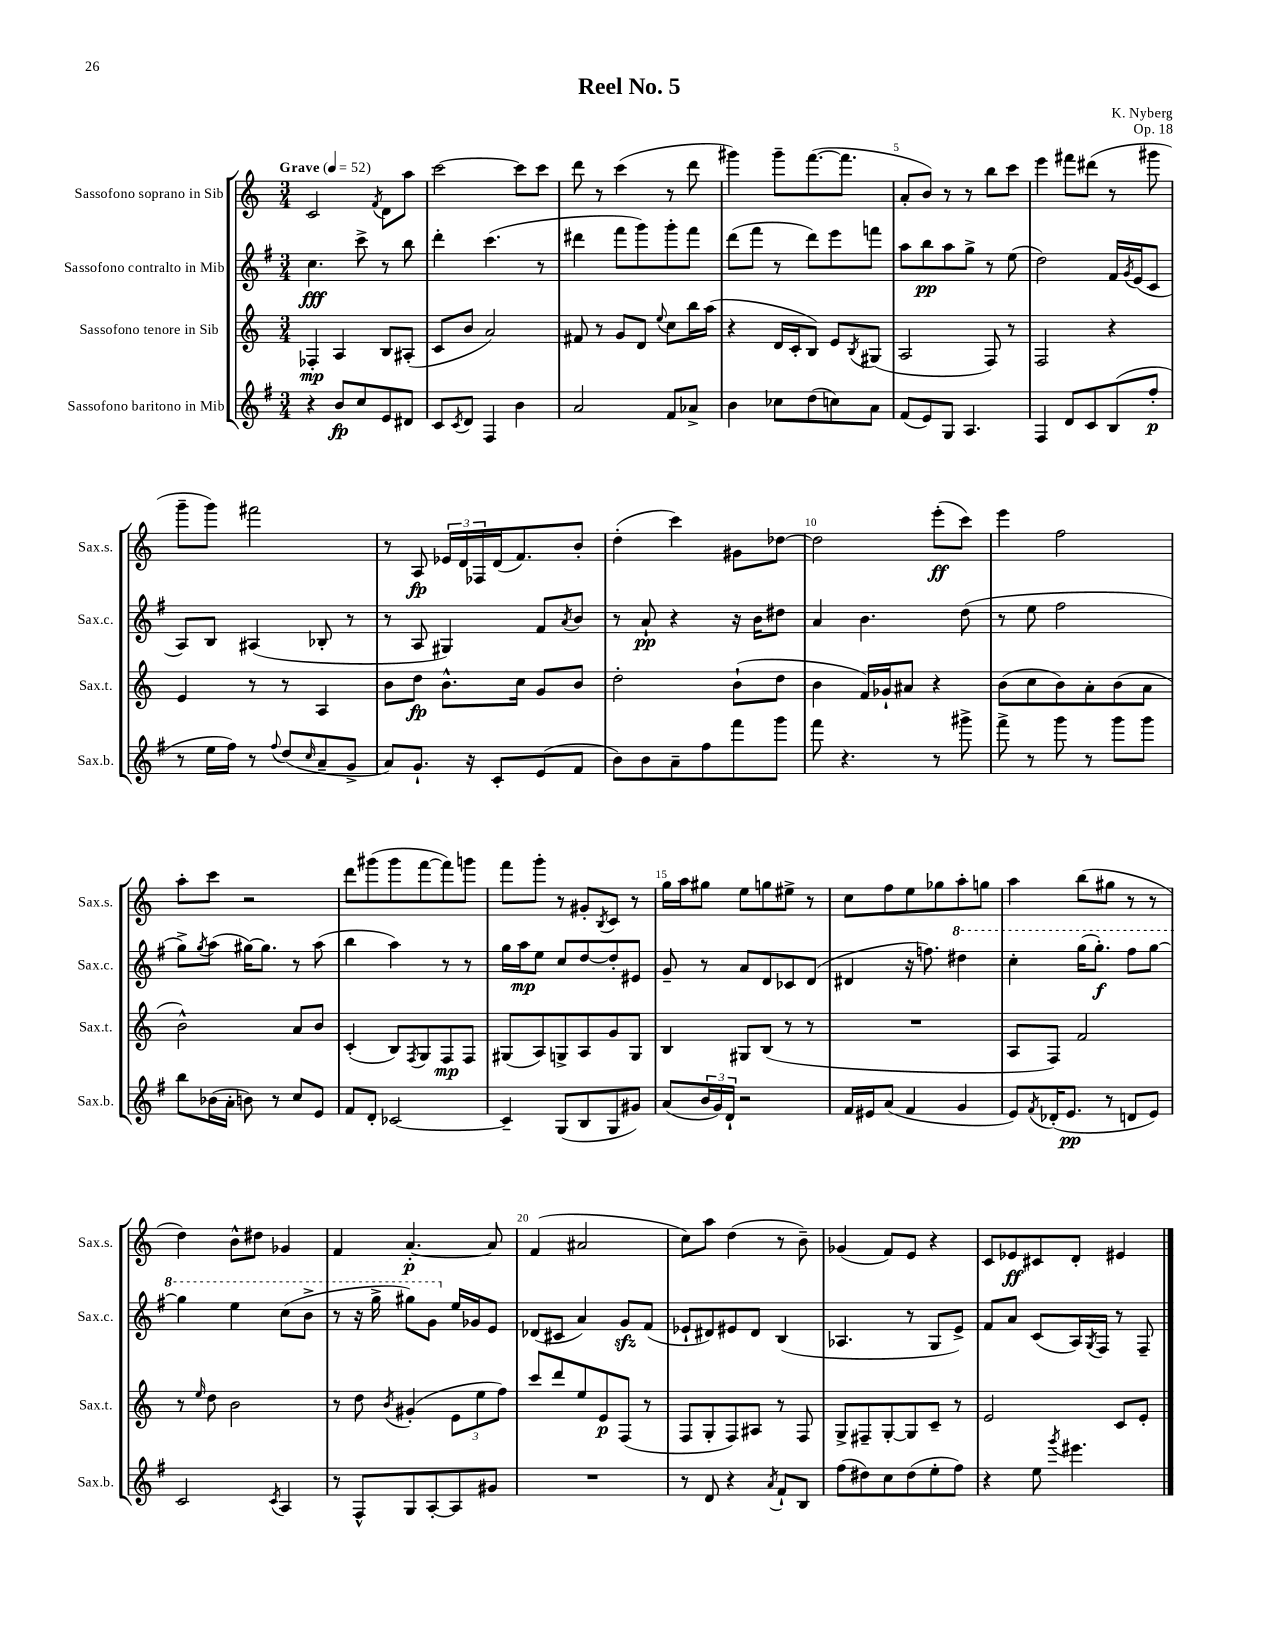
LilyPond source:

\header { title = "Reel No. 5" composer = "K. Nyberg" opus = "Op. 18" }
<<
\new StaffGroup <<
\new Staff = "s0" \with { instrumentName = "Sassofono soprano in Sib" shortInstrumentName = "Sax.s." } {
    \clef treble \key c \major \numericTimeSignature \time 3/4 \tempo "Grave" 4 = 52
    c'2 \acciaccatura { f'8 } d'8 a''8 |
    c'''2~ c'''8 c'''8 |
    d'''8 r8 c'''4( r8 d'''8 |
    gis'''4) gis'''8-- f'''8.~( f'''8. |
    a'8-. b'8) r8 r8 b''8 c'''8 |
    e'''4 fis'''8 dis'''8( r8 gis'''8 |
    g'''8-- g'''8) fis'''2 |
    r8 a8\fp \tuplet 3/2 { ees'16 d'16 fes16 } d'16( f'8.) b'8-. |
    d''4-.( c'''4) gis'8 des''8~ |
    des''2 e'''8-.\ff( c'''8) |
    e'''4 f''2 |
    a''8-. c'''8 r2 |
    d'''8 gis'''8( gis'''8 f'''8~ f'''8) g'''8 |
    f'''8 g'''8-. r8 gis'8-. \acciaccatura { b8 } c'8 r8 |
    g''16 a''16 gis''8 e''8 g''8 eis''8-> r8 |
    c''8 f''8 e''8 ges''8 a''8-. g''8 |
    a''4 b''8( gis''8 r8 r8 |
    d''4) b'8-^ dis''8 ges'4 |
    f'4 a'4.~-.\p a'8 |
    f'4( ais'2 |
    c''8) a''8 d''4( r8 b'8--) |
    ges'4( f'8) e'8 r4 |
    c'8 ees'8\ff cis'8 d'8-. eis'4 \bar "|." |
}
\new Staff = "s1" \with { instrumentName = "Sassofono contralto in Mib" shortInstrumentName = "Sax.c." } {
    \clef treble \key g \major \numericTimeSignature \time 3/4
    c''4.\fff c'''8-> r8 b''8 |
    d'''4-. c'''4.( r8 |
    dis'''4 fis'''8 g'''8) g'''8-. fis'''8 |
    d'''8( fis'''8 r8 d'''8) e'''8 f'''8 |
    a''8 b''8\pp a''8 g''8-> r8 e''8( |
    d''2) fis'16 \acciaccatura { g'8 } e'16( c'8 |
    a8) b8 ais4( bes8-. r8 |
    r8 a8 gis4) fis'8 \acciaccatura { a'8 } b'8 |
    r8 a'8-!\pp r4 r16 b'16 dis''8 |
    a'4 b'4. d''8( |
    r8 e''8 fis''2 |
    g''8->) \acciaccatura { g''8 } a''8( gis''16~) gis''8. r8 a''8( |
    b''4 a''4) r8 r8 |
    g''16 a''16\mp e''8 c''8 d''8~ d''8-. eis'8 |
    g'8-- r8 a'8 d'8 ces'8 d'8( |
    dis'4 r16 f''8.) \ottava #1 dis'''4 |
    c'''4-. g'''16( g'''8.-.\f) fis'''8 g'''8~ |
    g'''4 e'''4 c'''8( b''8-> |
    r8 r16 g'''16-> gis'''8) g''8 \ottava #0 e''16 ges'16 e'8 |
    des'8( cis'8 a'4) g'8\sfz fis'8( |
    ees'8-! dis'8) eis'8 dis'8 b4( |
    aes4. r8 g8 e'8->) |
    fis'8 a'8 c'8( a16) \acciaccatura { g8 } fis16 r8 fis8-- \bar "|." |
}
\new Staff = "s2" \with { instrumentName = "Sassofono tenore in Sib" shortInstrumentName = "Sax.t." } {
    \clef treble \key c \major \numericTimeSignature \time 3/4
    fes4-.\mp a4 b8 ais8-.( |
    c'8 b'8 a'2) |
    fis'8 r8 g'8 d'8 \appoggiatura { e''8 } c''8 b''16 a''16( |
    r4 d'16 c'16-. b8) e'8 \acciaccatura { b8 } gis8( |
    a2 f8) r8 |
    f2 r4 |
    e'4 r8 r8 a4 |
    b'8 d''8\fp b'8.-^ c''16 g'8 b'8 |
    d''2-. b'8-!( d''8 |
    b'4 f'16) ges'16-! ais'8 r4 |
    b'8( c''8 b'8) a'8-. b'8( a'8 |
    b'2-^) a'8 b'8 |
    c'4-.( b8) \acciaccatura { f8 } g8 f8\mp f8 |
    gis8( a8) g8-> a8 g'8 g8 |
    b4 gis8 b8( r8 r8 |
    R2. |
    a8 f8) f'2 |
    r8 \grace { e''16 } d''8 b'2 |
    r8 d''8 \acciaccatura { b'8 } gis'4-.( \tuplet 3/2 { e'8 e''8 f''8) } |
    c'''8 d'''8 e''8 e'8\p f8( r8 |
    f8 g8-. f8) ais8 r8 f8 |
    g8-> fis8-- g8~-. g8 c'8-- r8 |
    e'2 c'8 e'8-. \bar "|." |
}
\new Staff = "s3" \with { instrumentName = "Sassofono baritono in Mib" shortInstrumentName = "Sax.b." } {
    \clef treble \key g \major \numericTimeSignature \time 3/4
    r4 b'8\fp c''8 e'8 dis'8 |
    c'8 \acciaccatura { c'8 } d'8 fis4 b'4 |
    a'2 fis'8 aes'8-> |
    b'4 ces''8 d''8( c''8) a'8 |
    fis'8( e'8) g8 a4. |
    fis4 d'8 c'8 b8( fis''8-.\p |
    r8 e''16 fis''16) r8 \appoggiatura { fis''8 } d''8( \grace { c''16 } a'8-- g'8-> |
    a'8) g'8.-! r16 c'8-. e'8( fis'8 |
    b'8) b'8 a'8-- fis''8 fis'''8 g'''8 |
    fis'''8 r4. r8 gis'''8-> |
    fis'''8-> r8 g'''8 r8 g'''8 g'''8 |
    b''8 bes'16( a'16-. b'8) r8 c''8 e'8 |
    fis'8 d'8-. ces'2~ |
    ces'4-- g8( b8 g8 gis'8) |
    a'8( \tuplet 3/2 { b'16 g'16) d'16-! } r2 |
    fis'16 eis'16 a'8( fis'4 g'4 |
    e'8) \acciaccatura { fis'8 } des'16-.( e'8.\pp r8 d'8 e'8) |
    c'2 \acciaccatura { c'8 } a4 |
    r8 fis8-^ g8 a8~-. a8 gis'8 |
    R2. |
    r8 d'8 r4 \acciaccatura { a'8 } fis'8-! b8 |
    fis''8( dis''8) c''8 dis''8( e''8-. fis''8) |
    r4 e''8 \acciaccatura { g'''8 } eis'''4. \bar "|." |
}
>>
>>
\layout { \context { \Score \override BarNumber.break-visibility = ##(#f #t #t) barNumberVisibility = #(every-nth-bar-number-visible 5) } }
